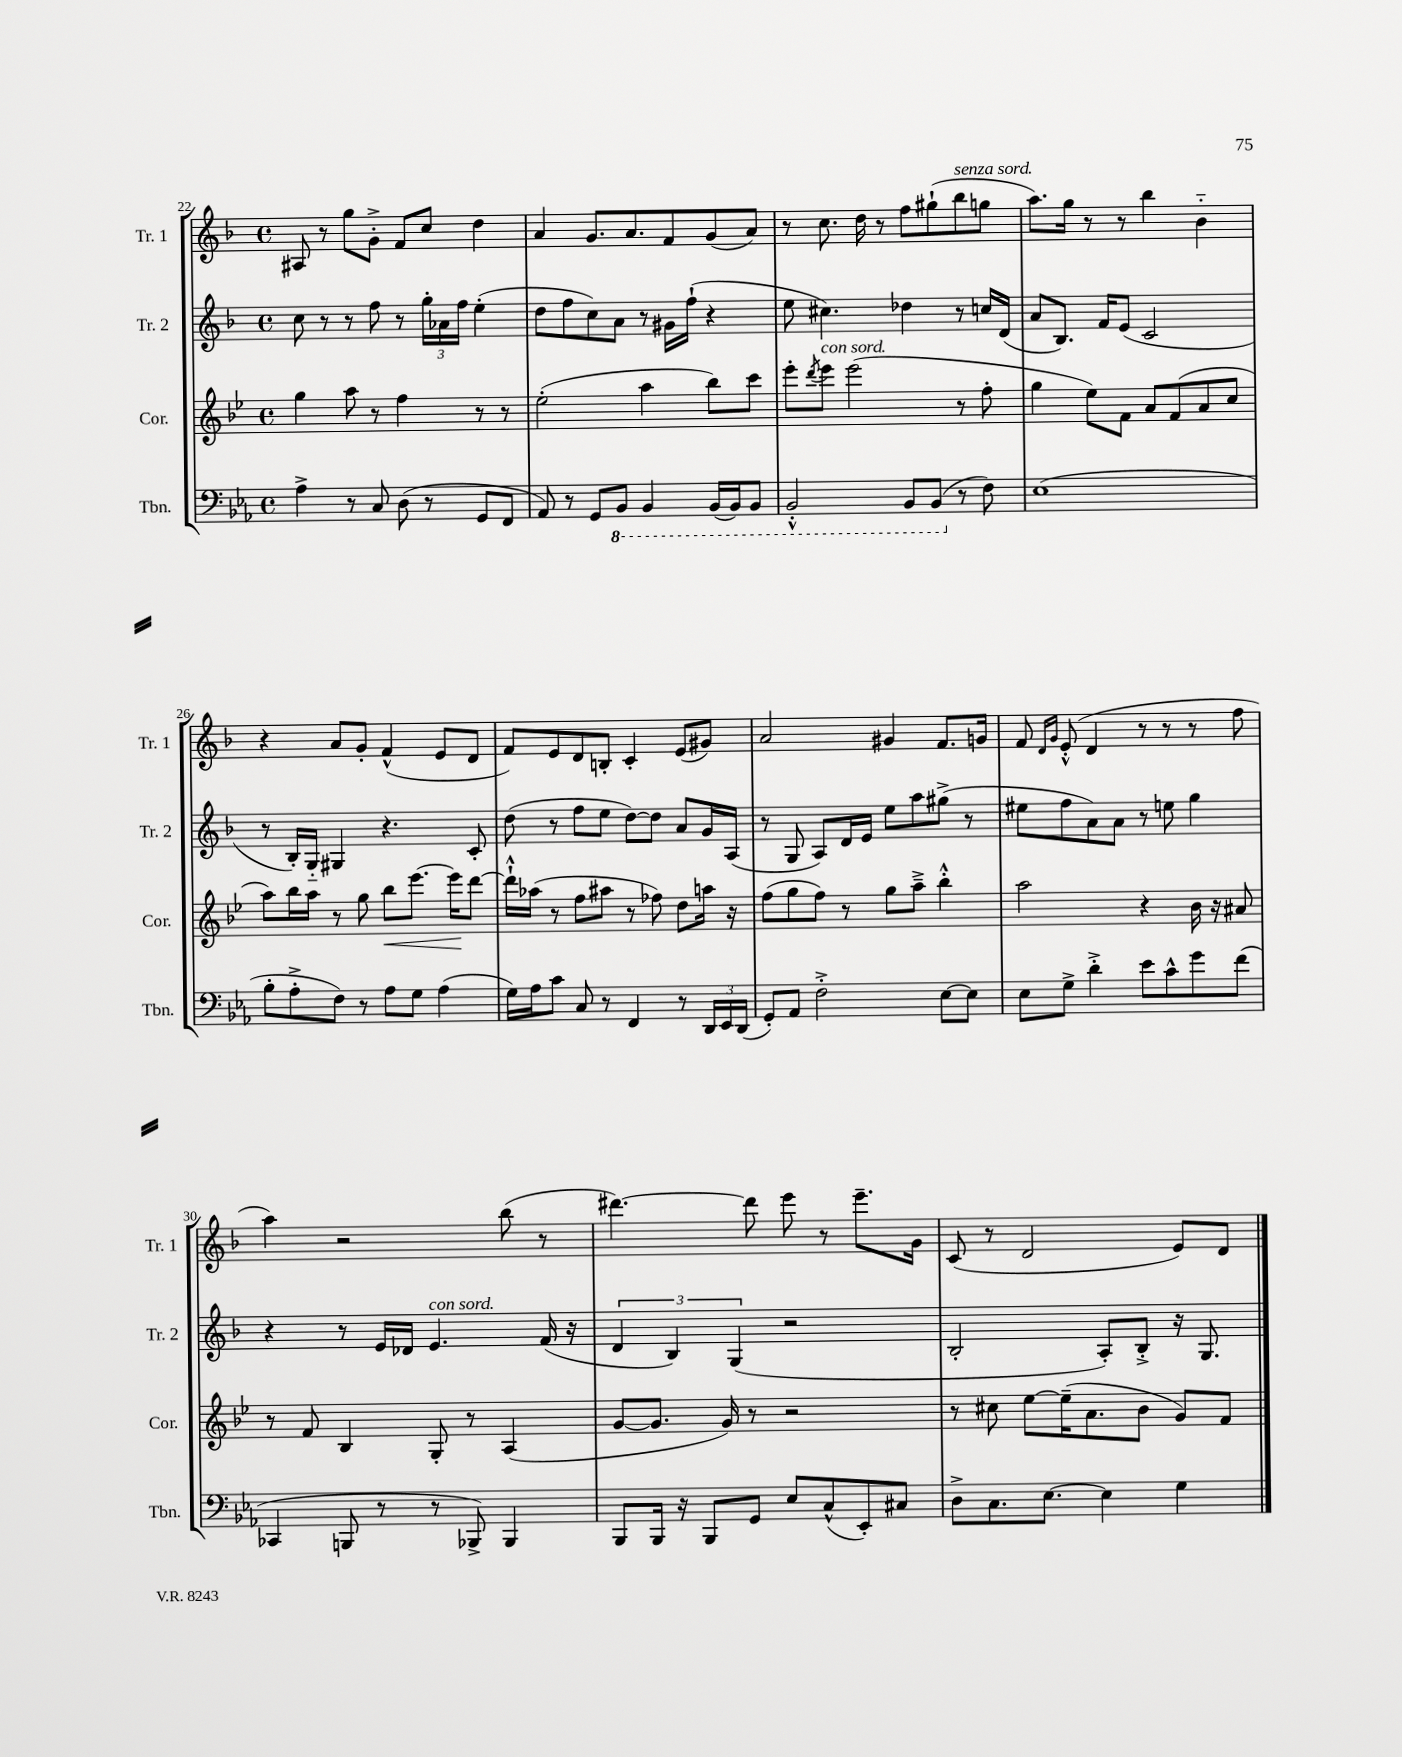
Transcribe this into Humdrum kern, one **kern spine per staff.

**kern	**kern	**dynam	**kern	**kern
*part4	*part3	*part3	*part2	*part1
*staff4	*staff3	*staff3	*staff2	*staff1
*I"Tbn.	*I"Cor.	*	*I"Tr. 2	*I"Tr. 1
*I'Tbn.	*I'Cor.	*	*I'Tr. 2	*I'Tr. 1
*clefF4	*clefG2	*	*clefG2	*clefG2
*k[b-e-a-]	*k[b-e-]	*	*k[b-]	*k[b-]
*M4/4	*M4/4	*	*M4/4	*M4/4
*met(c)	*met(c)	*	*met(c)	*met(c)
=22	=22	=22	=22	=22
4A-^\	4gg\	.	8cc\	8A#X/
.	.	.	8r	8r
8r	8aa\	.	8r	8gg\L
8C/	8r	.	8ff\	8g'^\J
(8D\	4ff\	.	8r	8f/L
8r	.	.	24gg'\LL	8cc/J
.	.	.	24a-X\	.
.	.	.	24ff\JJ	.
8GG/L	8r	.	(4ee'\	4dd\
8FF/J	8r	.	.	.
=23	=23	=23	=23	=23
8AA-/)	(2ee-'\	.	8dd\L	4a/
8r	.	.	8ff\	.
8GG/L	.	.	8cc\)	8.g/L
*8ba	*	*	*	*
8BBB-/J	.	.	8a\J	.
.	.	.	.	8.a/
4BBB-/	4aa\	.	8r	.
.	.	.	16g#X\LL	8f/
.	.	.	(16ff`\JJ	.
(16BBB-/LL	8bb-\L)	.	4r	(8g/
16BBB-/J)	.	.	.	.
8BBB-/J	8ccc\J	.	.	8a/J)
=24	=24	=24	=24	=24
2BBB-'^^/	8eee-'\L	.	8ee\	8r
.	8qddd/	.	.	.
!	!LO:TX:a:i:t=con sord.	!	!	!
.	8eee-\J	.	4.cc#X\)	8.cc\
.	(2eee-\	.	.	.
.	.	.	.	16dd\
.	.	.	.	8r
8BBB-/L	.	.	4dd-X\	8ff\L
(8BBB-/J	.	.	.	(8gg#X`\
*X8ba	*	*	*	*
!	!	!	!	!LO:TX:a:i:t=senza sord.
8r	8r	.	8r	8bb-\
8F\)	8ff'\	.	16ccn/LL	8ggn\J
.	.	.	(16d/JJ	.
=25	=25	=25	=25	=25
(1E-	4gg\	.	8a/L	8.aa\L)
.	.	.	8.B-/J)	.
.	.	.	.	16gg\Jk
.	8ee-\L)	.	.	8r
.	.	.	16f/KL	.
.	8f\J	.	(8e/J	8r
.	8a/L	.	2c/	4bb-\
.	(8f/	.	.	.
.	8a/	.	.	4b-\
.	8cc/J	.	.	.
!!LO:LB:g=z
=26	=26	=26	=26	=26
8B-'\L	8aa\L)	.	8r	4r
8A-'^\	16bb-\L	.	16B-'/LL)	.
.	16aa\JJ	.	16G/JJ	.
8F\J)	8r	.	4G#X/	8a/L
8r	8gg\	.	.	8g'/J
!	!	!LO:HP:b	!	!
8A-\L	8bb-\L	<	4.r	(4f^^/
8G\J	[8.eee-\J	.	.	.
(4A-\	.	.	.	8e/L
.	16eee-\KL]	.	.	.
.	[8ddd\J	[	8c'/	8d/J
=27	=27	=27	=27	=27
16G\LL)	16ddd`^^\LL]	.	(8dd\	8f/L)
16A-\J	(16aa-X\JJ	.	.	.
8c\J	8r	.	8r	8e/
8C/	8ff\L	.	8ff\L	8d/
8r	8aa#X\J	.	8ee\J	8Bn'/J
4FF/	8r	.	[8dd\L)	4c'/
.	8ff-X\)	.	8dd\J]	.
8r	8dd\L	.	8a/L	(8e/L
24DD/LL	16aan\Jk	.	16g/L	8g#X/J)
24EE-/	.	.	.	.
.	16r	.	(16A/JJ	.
(24DD/JJ	.	.	.	.
=28	=28	=28	=28	=28
8GG'/L)	(8ff\L	.	8r	2a/
8AA-/J	8gg\	.	8G/	.
2F'^\	8ff\J)	.	8A/L)	.
.	8r	.	16d/L	.
.	.	.	16e/JJ	.
.	8gg\L	.	8ee\L	4g#X/
.	8aa~^\J	.	8aa\	.
[8E-\L	4bb-'^^\	.	(8gg#X^\J	8.f/L
8E-\J]	.	.	8r	.
.	.	.	.	16gn/Jk
=29	=29	=29	=29	=29
8E-\L	2aa\	.	8ee#X\L	8f/
.	.	.	.	16qqd/LL
.	.	.	.	16qqg/JJ
8G^\J	.	.	8ff\	(8e'^^/
4d'^\	.	.	8a\)	4d/
.	.	.	8a\J	.
8e-\L	4r	.	8r	8r
8c^^\	.	.	8een\	8r
8g\	16b-\	.	4gg\	8r
.	16r	.	.	.
(8f\J	8a#X/	.	.	8ff\
!!LO:LB:g=z
=30	=30	=30	=30	=30
4CC-X/	8r	.	4r	4aa\)
.	8f/	.	.	.
8BBBn/	4B-/	.	8r	2r
8r	.	.	16e/LL	.
.	.	.	16d-X/JJ	.
!	!	!	!LO:TX:a:i:t=con sord.	!
8r	8G'/	.	4.e/	.
8BBB-X^/)	8r	.	.	.
4BBB-/	(4A/	.	.	(8bb-\
.	.	.	(16f/	8r
.	.	.	16r	.
=31	=31	=31	=31	=31
8BBB-/L	[8g/L	.	6d/	[4.ddd#X\)
16BBB-/Jk	8.g/J]	.	.	.
.	.	.	6B-/)	.
16r	.	.	.	.
8BBB-/L	.	.	.	.
.	16g/)	.	.	.
.	.	.	(6G/	.
8GG/J	8r	.	.	8ddd#\]
8E-/L	2r	.	2r	8eee\
(8C^^/	.	.	.	8r
8EE-'/)	.	.	.	8.eee~\L
8C#X/J	.	.	.	.
.	.	.	.	16g\Jk
=32	=32	=32	=32	=32
8D^\L	8r	.	2B-'/	(8c/
8.C\	8cc#X\	.	.	8r
.	[8ee-\L	.	.	2d/
[8.E-\J	.	.	.	.
.	(16ee-~\K]	.	.	.
.	8.a\	.	.	.
4E-\]	.	.	8A'/L)	.
.	8b-\J	.	8B-'^/J	.
4G\	8g/L)	.	16r	8e/L)
.	.	.	8.G/	.
.	8f/J	.	.	8d/J
==	==	==	==	==
*-	*-	*-	*-	*-
